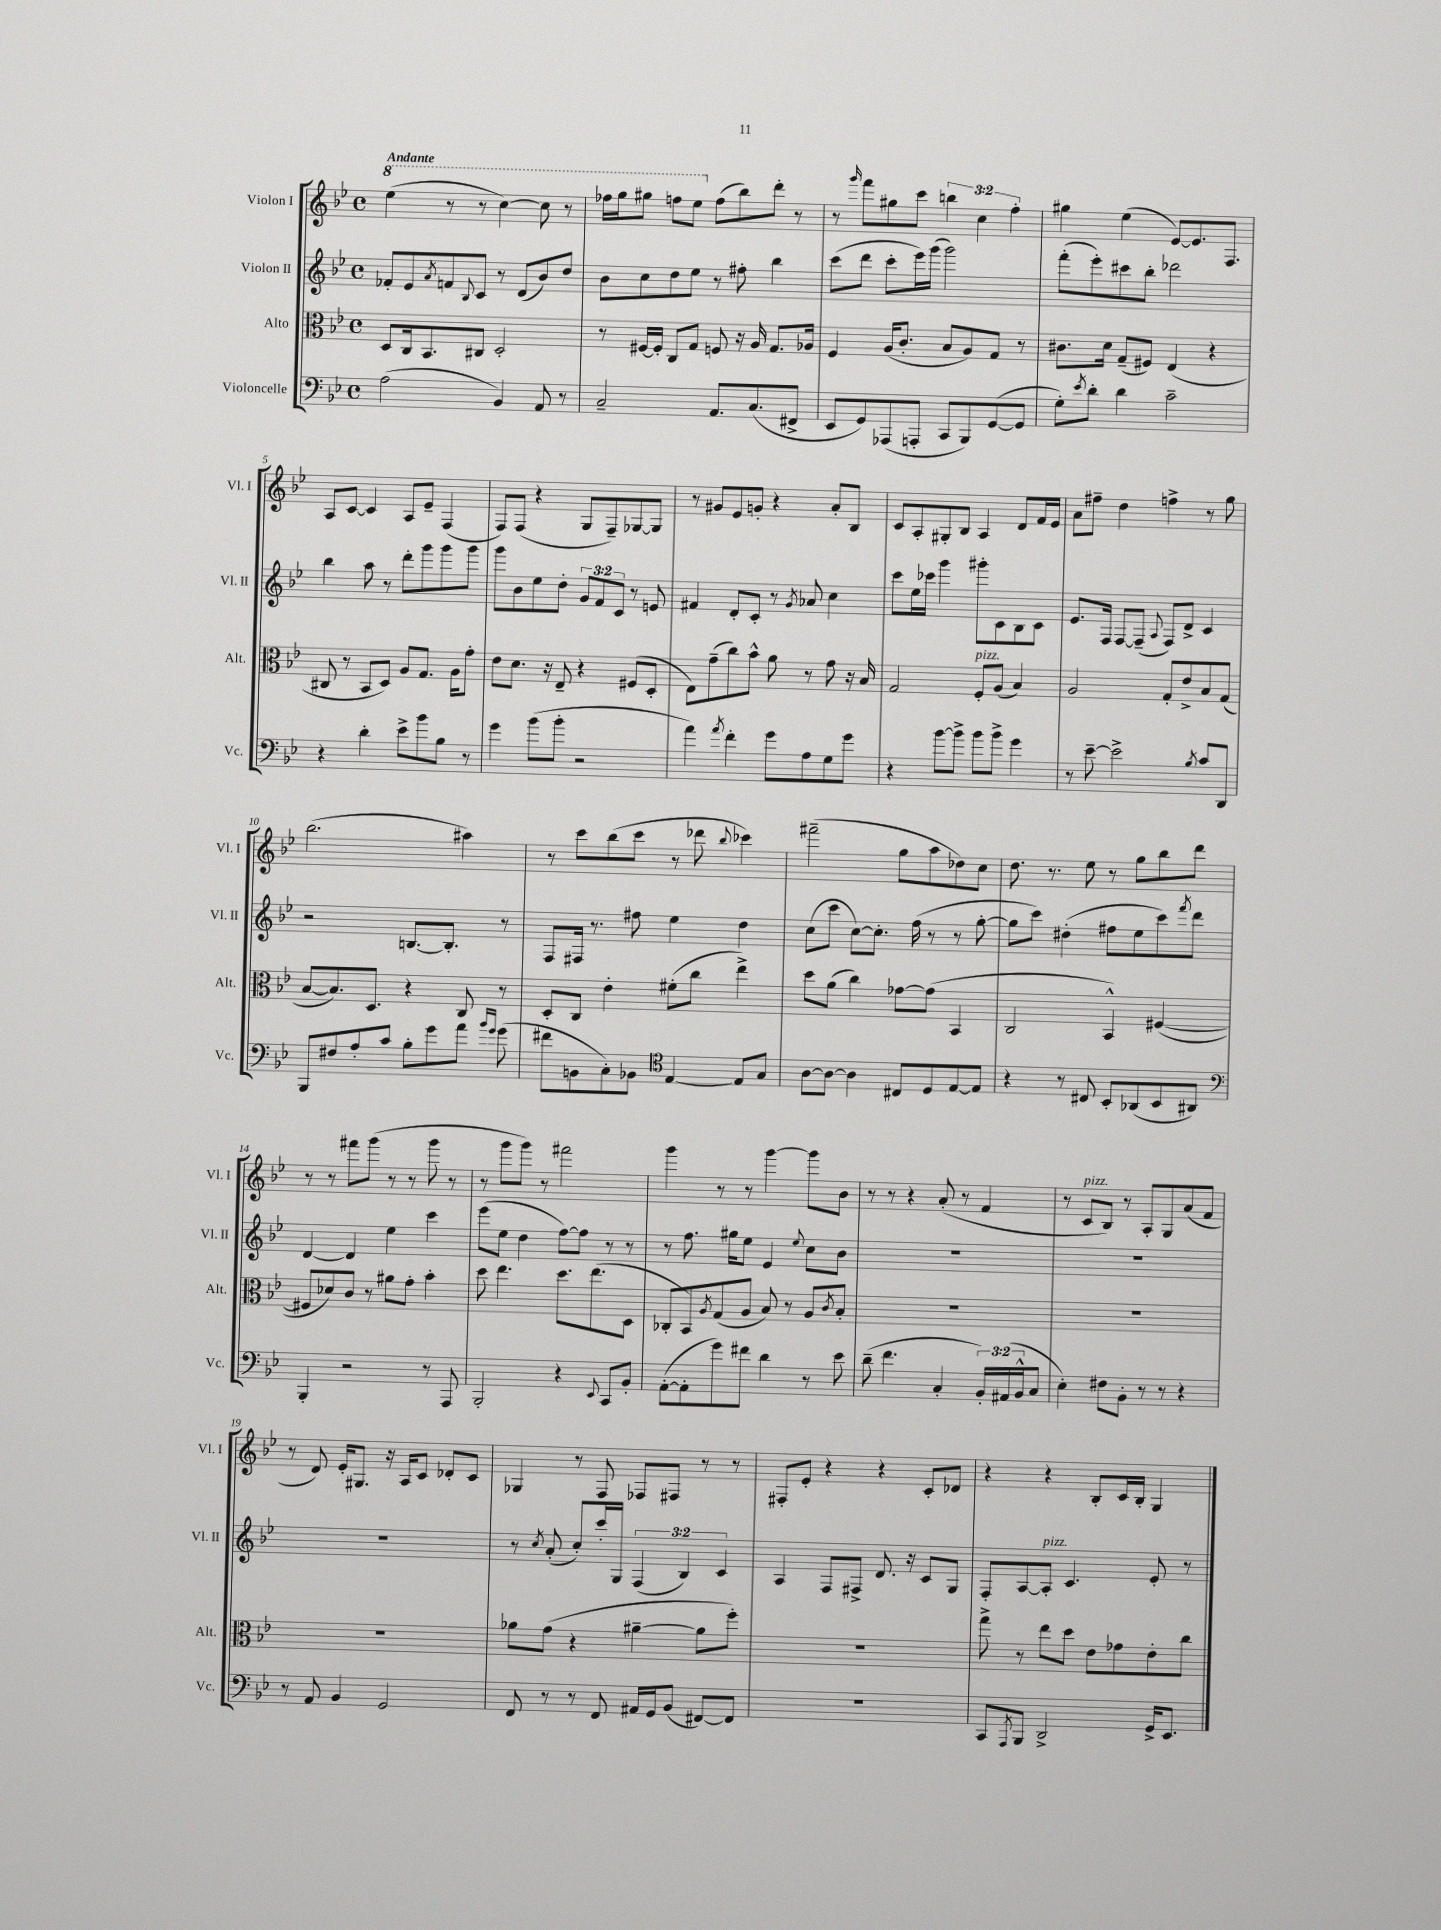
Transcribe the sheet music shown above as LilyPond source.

<<
\new StaffGroup <<
\new Staff = "s0" \with { instrumentName = "Violon I" shortInstrumentName = "Vl. I" } {
    \clef treble \key bes \major \defaultTimeSignature \time 4/4 \override Staff.TupletNumber.text = #tuplet-number::calc-fraction-text \tempo "Andante"
    \ottava #1 ees'''4( r8 r8 c'''4~) c'''8 r8 |
    fes'''16 g'''16 gis'''8 f'''8 ees'''8 \ottava #0 f''8( bes''8) d'''8-. r8 |
    r8 \grace { g'''16 } f'''8 gis''8 c'''8 \tuplet 3/2 { b''4 c''4 f''4-. } |
    gis''4 ees''4( ees'8~) ees'8. f8. |
    a8 c'8~ c'4 a8 ees'8-- f4( |
    f8) f8( r4 g8 f8--) ges8~ ges8 |
    r8 gis'8 ees'8 g'8-. r4 a'8-. bes8 |
    c'8 a8-. gis8-. bes8 a4 d'8 f'16 ees'16 |
    a'8 fis''8-- d''4 f''4-> r8 g''8 |
    bes''2.( ais''4) |
    r8 c'''8 bes''8( c'''8 r8 des'''8 \appoggiatura { bes''8 } ces'''4) |
    fis'''2--( g''8 a''8 des''8) c''8 |
    d''8. r8. ees''8 r8 g''8 bes''8 d'''8 |
    r8 r8 fis'''8 g'''8( r8 r8 g'''8 r8 |
    r8 g'''8 g'''8) r8 fis'''2 |
    g'''4 r8 r8 g'''4~ g'''8 bes'8 |
    r8 r8 r4 a'8-.( r8 f'4 |
    r8 c'8^\markup { \italic "pizz." } bes8) r8 a8-. g8 a'8( f'8 |
    r8 d'8) ees'16-. gis8. r16 a16 c'8 des'8-. c'8 |
    ges4 r8 f8 fes8 fis8 r8 r8 |
    fis8-. ees'8-. r4 r4 c'8-. des'8 |
    r4 r4 bes8-. c'16 bes16-. g4 \bar "|." |
}
\new Staff = "s1" \with { instrumentName = "Violon II" shortInstrumentName = "Vl. II" } {
    \clef treble \key bes \major \defaultTimeSignature \time 4/4 \override Staff.TupletNumber.text = #tuplet-number::calc-fraction-text
    fes'8-. ees'8 \acciaccatura { a'8 } f'8 \appoggiatura { bes8 } c'8 r8 d'8( bes'8) d''8 |
    bes'8 c''8 d''8 ees''8 r8 fis''8-. bes''4 |
    c'''8( d'''8 c'''8-. ees'''16) g'''16( g'''2) |
    f'''8-.( ees'''8-.) cis'''8 bes''8-. des'''2 |
    bes''4 a''8 r8 d'''8-. g'''8 g'''8 g'''8 |
    g'''8 bes'8 ees''8 d''8-. \tuplet 3/2 { g'8 f'8 c'8 } r8 e'8 |
    fis'4 d'8-. c'8-. r8 \acciaccatura { g'8 } aes'8 c''4 |
    c'''8 ees''16 ces'''16 g'''4 gis'''8-. c'8 bes8 c'8 |
    ees'8. f16 f8~ f8--( \appoggiatura { a8 } f8) d'8-> c'4 |
    r2 b8.~ b8.-. r8 |
    f8 fis16 r8. fis''8 ees''4 d''4 |
    c''8( c'''8 c''8~) c''8.-. f''16( r8 r8 g''8~-. |
    g''8 c'''8) dis''4-.( fis''8 ees''8 c'''8) \acciaccatura { f'''8 } d'''8 |
    d'4~ d'4 ees''4 c'''4 |
    ees'''8( ees''8 d''4 f''8~) f''8 r8 r8 |
    r8 f''8. gis''16 ees''8 ees'4 \appoggiatura { ees''8 } c''8 bes'8 |
    R1 |
    R1 |
    R1 |
    r8 \acciaccatura { c''8 } a'8-.( c''8-.) c'''16-. g16 \tuplet 3/2 { f4( bes4) c'4 } |
    a4 f8 fis8-> d'8. r16 c'8 g8 |
    f8-. a8~ a8-.^\markup { \italic "pizz." } c'4. ees'8-. r8 \bar "|." |
}
\new Staff = "s2" \with { instrumentName = "Alto" shortInstrumentName = "Alt." } {
    \clef alto \key bes \major \defaultTimeSignature \time 4/4
    d8 c16 bes,8. cis8 d2-. |
    r8 fis16~ fis16-. c8 g8 f8 r16 a16 g8. aes16 |
    f4 a16( c'8.-. bes8 a8) g8 r8 |
    cis'8. d'16 g8--( fis8) ees4( r4 |
    cis8 r8 bes,8 d8) a8 g8. a16 g'8-. |
    ees'8 d'8. r16 ees8-- r4 fis8( d8-. |
    ees8) g'8--( c''8) bes'8-^ a'8 r8 g'8 r16 bes16 |
    g2 f8-.^\markup { \italic "pizz." } a8( bes4) |
    a2 g8-. ees'8-> bes8 g8( |
    bes8~ bes8.) d8. r4 c8 r8 |
    d8-. c8 ees'4-. fis'8-.( c''8 ees''4->) |
    d''8 a'8( c''4) ges'8~ ges'8( bes,4 |
    c2 bes,4-^) fis4~( |
    fis8 des'8) c'8 r8 ais'8 g'8-. bes'4-. |
    d''8 ees''4. d''8. ees''8.( d8 |
    ces8-. bes,8) \acciaccatura { a8 } g8( a8 bes8) r8 a8 \acciaccatura { c'8 } bes8-. |
    R1 |
    R1 |
    R1 |
    aes'8 g'8( r4 ais'4~-- ais'8 f''8-.) |
    R1 |
    g''8-> r8 ees''8 d''8 ees'8 ges'8 ees'8-. c''8 \bar "|." |
}
\new Staff = "s3" \with { instrumentName = "Violoncelle" shortInstrumentName = "Vc." } {
    \clef bass \key bes \major \defaultTimeSignature \time 4/4 \override Staff.TupletNumber.text = #tuplet-number::calc-fraction-text
    a2( bes,4) a,8 r8 |
    c2-- a,8. c8.( fis,8-> |
    ees,8 g,8) aes,,8( a,,8-. c,8 bes,,8) g,8~( g,8 |
    g8-.) \acciaccatura { ees'8 } d'8-. d'4 c'2-- |
    r4 d'4-. ees'8-> bes'8 bes8 r8 |
    g'4 bes'8( bes'8-. r2 |
    a'4) \acciaccatura { a'8 } f'4-. g'8 a8 g8 g'8 |
    r4 bes'8~ bes'8-> bes'8 bes'8-> g'4 |
    r8 ees'8~-- ees'2-> \acciaccatura { bes8 } c'8 d,8 |
    bes,,8 fis8 a8-. c'8 bes8-. g'8 a'8 \grace { bes'16 g'16 } g'8( |
    fis'8 b,8 c8-.) bes,8 \clef tenor ees4~ ees8 g8 |
    a8~ a8~ a4 cis8 d8 ees8~ ees8 |
    r4 r8 cis8 bes,8-. aes,8( bes,8 ais,8) |
    \clef bass bes,,4-. r2 r8 a,,8 |
    bes,,2-. r4 \appoggiatura { ees,8 } c,8 bes,8-. |
    a,8~-.( a,8-. g'8) fis'8 d'4 r8 ees'8 |
    d'8--( f'4. c4-. \tuplet 3/2 { bes,16-.) ais,16( bes,16-^ } c8 |
    ees4-.) fis8 bes,8-. r8 r8 r4 |
    r8 a,8 bes,4 g,2 |
    f,8 r8 r8 f,8 ais,16 g,16 bes,8( fis,8~) fis,8 |
    R1 |
    c,8 \acciaccatura { a,,8 } bes,,8 d,2-> g,16-> ees,8. \bar "|." |
}
>>
>>
